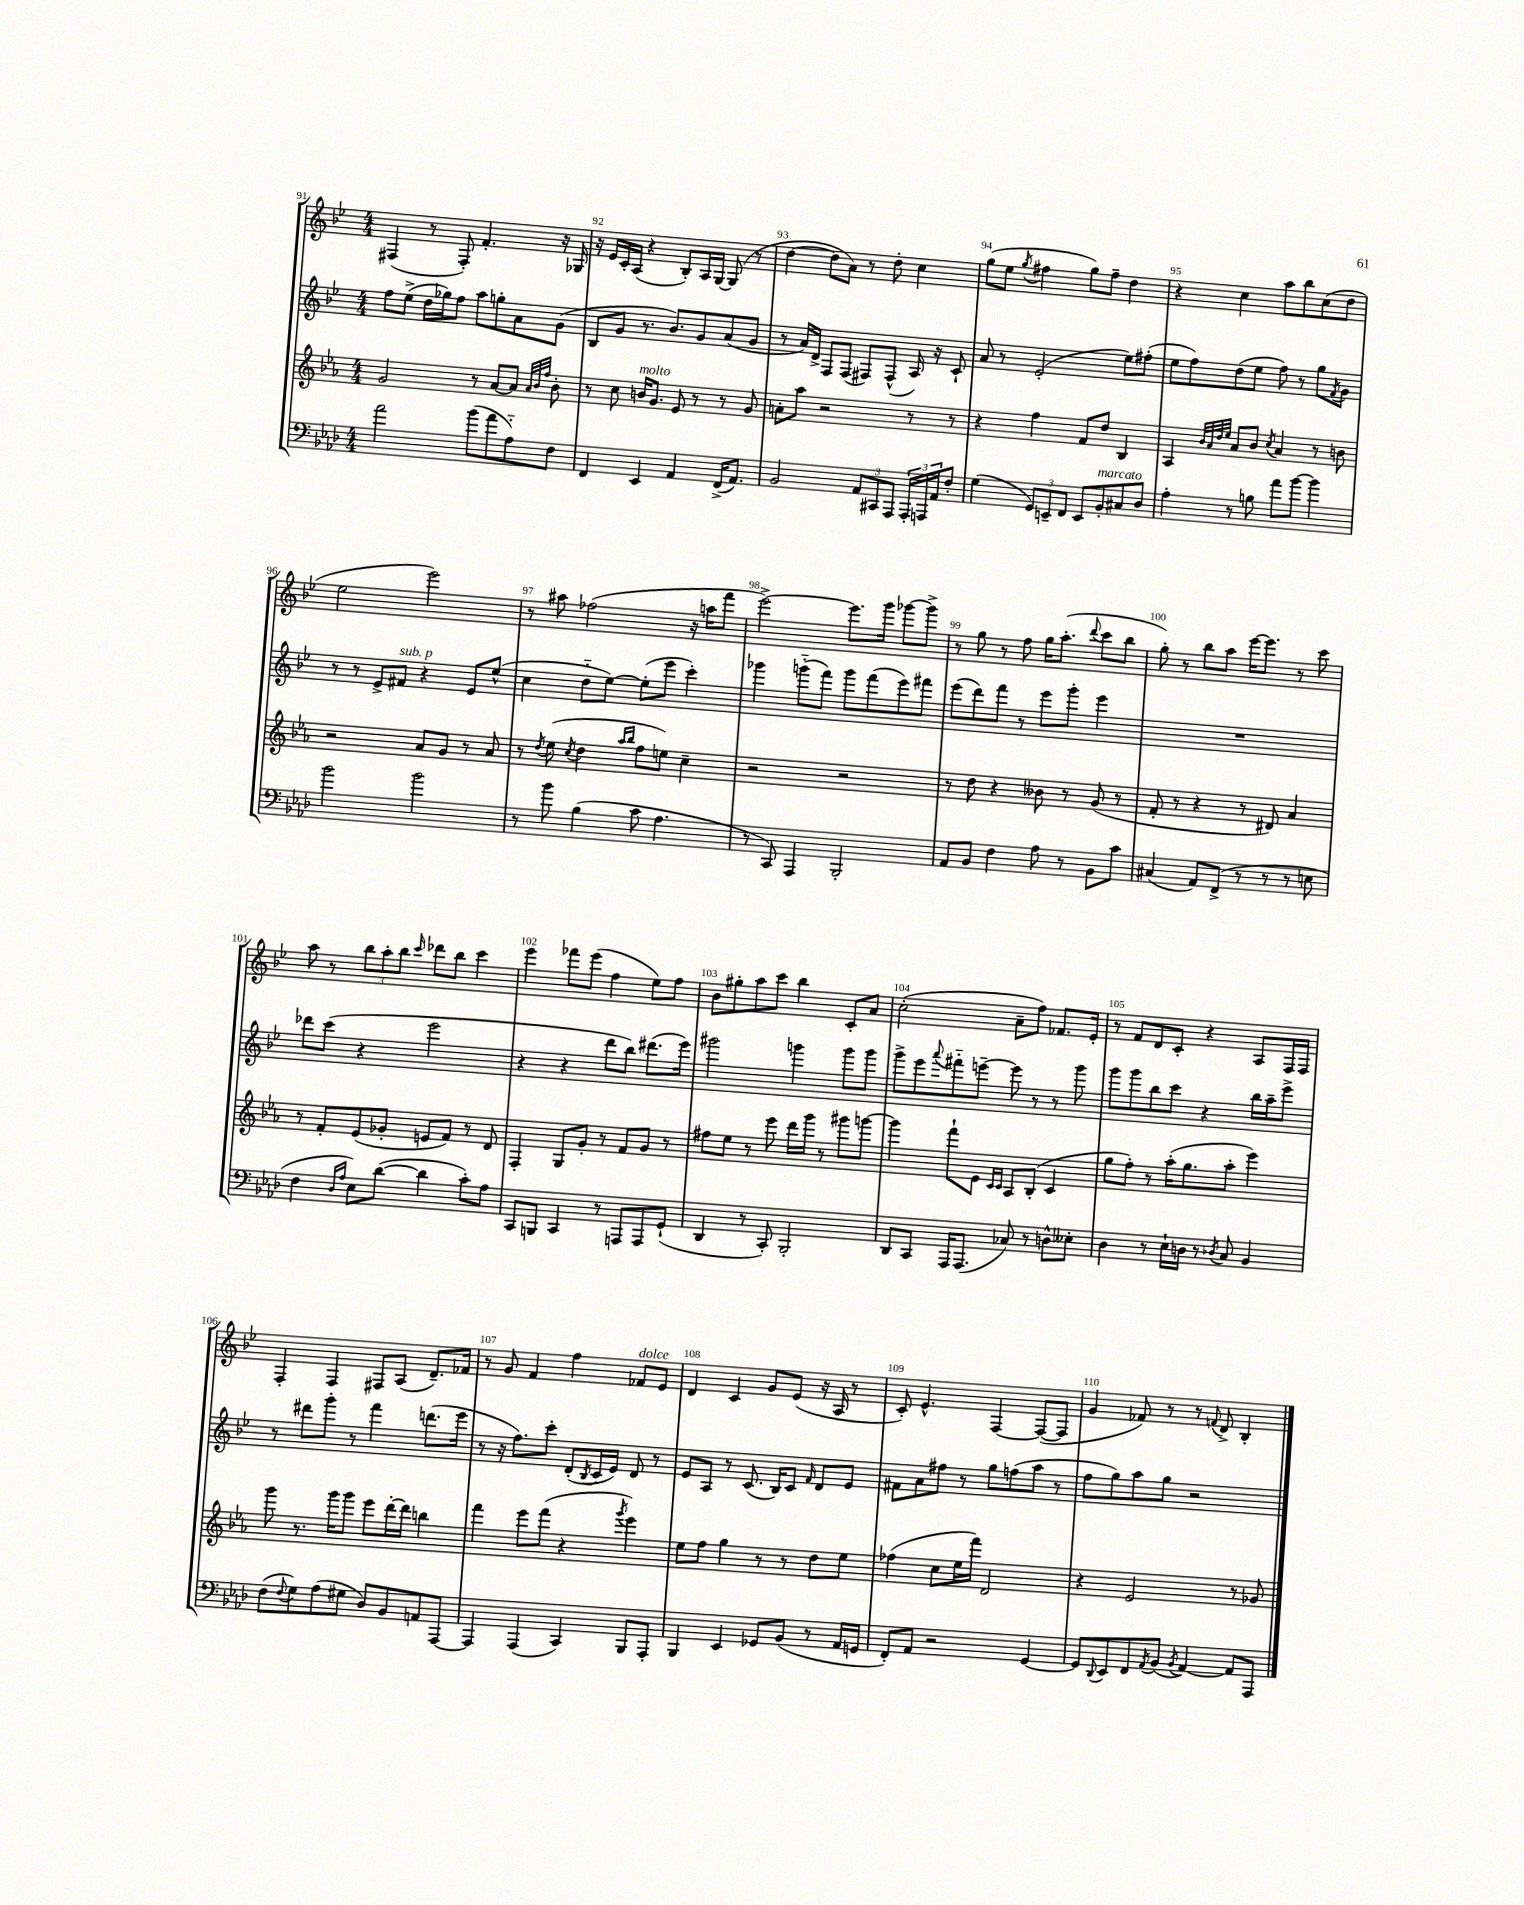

**kern	**kern	**kern	**kern
*staff4	*staff3	*staff2	*staff1
*clefF4	*clefG2	*clefG2	*clefG2
*k[b-e-a-d-]	*k[b-e-a-]	*k[b-e-]	*k[b-e-]
*M4/4	*M4/4	*M4/4	*M4/4
2a-\	2g/	8ff\L	(4F#/
.	.	(8ee-^\J	.
.	.	16dd\LL	8r
.	.	16gg-\J)	.
.	.	8ff\J	8F#'/)
(8b-\L	8r	8aa\L	4.f'/
8a-\	[8a-/L	8gg'\	.
8A-'~\)	8a-/]J	8a\	.
.	32qqa-/LLL	.	.
.	32qqb-/	.	.
.	32qqff/JJJ	.	.
8F\J	8b-'\	(8g\J	16r
.	.	.	16G-/
=	=	=	=
4FF/	8r	8B-/L	16r
.	.	.	16e-/LL
.	8cc\	8g/J	16c'/
.	.	.	(16A/JJ
4EE-/	16b/LK	8.r	4r
.	8.g/J	.	.
.	.	8.b-/L)	.
4AA-/	8e-/	.	8B-'/L)
.	8r	8g/	16A/L
.	.	.	[16G/JJ
(16FF^/LK	8r	(8a/	(8G/]
8.AA-/J)	.	.	.
.	8g/	8g/J	8r
=	=	=	=
2BB-/	8a'\L	8r	[4dd\
.	8aa-\J	16a/LL)	.
.	.	16d^/JJ	.
.	2r	8F/L	8dd\]L
.	.	(8F/J	8a\J)
12AA-/L	.	8F#/L)	8r
12CC#/	.	.	.
.	.	(8F#^^/J	8dd'\
12AAA-/J	.	.	.
24AAA-'/LL	8r	16A/)	4cc\
24AAA/	.	.	.
.	.	16r	.
24AA-/J	.	.	.
8F'/J	8r	8c`/	.
=	=	=	=
(4G\	4r	8a/	(8gg\L
.	.	8r	8ee-\J
.	.	.	8qgg/
12GG/L)	4ff\	(2e-'/	4ff#\
12EE~/	.	.	.
12FF/J	.	.	.
8EE/L	8f/L	.	8gg\L)
8BB-'/	8dd/J	.	8ff#~\J
8C#/	4B-/	8ee-\L)	4dd\
8D-/J	.	(8ff#'\J	.
=	=	=	=
4A-'\	4A-/	8ee-\L	4r
.	.	8ff\)	.
.	32qqb-/LLL	.	.
.	32qqa-/	.	.
.	32qqdd/	.	.
.	32qqee-/JJJ	.	.
8r	8a-/L	(8dd\	4cc\
8B\	8b-/J	8ee-\J	.
.	8qcc/	.	.
8a-\L	4a-/	8ff\)	8aa\L
[8b-\J	.	8r	8bb-\
4b-\]	8r	8gg\L	(8cc\
.	.	8qf/	.
.	8b\	8g\J	8dd\J
=	=	=	=
2b-\	2r	8r	2ee-\
.	.	8r	.
.	.	8e-^/L	.
.	.	8f#/J	.
2b-\	8a-/L	4r	2eee-\)
.	8g/J	.	.
.	8r	8e-/L	.
.	8a-/	(8ee-^^/J	.
=	=	=	=
8r	8r	4cc\	8r
.	8qdd/	.	.
8b-\	(8ee-\	.	8aa#\
.	8qcc/	.	.
(4B-\	4dd\	8dd'~\L	(2ff-\
.	.	[8ee-\J)	.
.	16qqaa-/LL	.	.
.	16qqbb-/JJ	.	.
8c\	8ff\L	(8ee-'\]L	.
4.A-\	8ee\J)	8eee-\J	.
.	4cc~\	4ccc'\)	16r
.	.	.	16aa\LK
.	.	.	8fff\J
=	=	=	=
8r	2r	4ggg-\	[2eee-^\)
8CC/)	.	.	.
4AAA-/	.	(8ggg'~\L	.
.	.	8fff\J)	.
2BBB-'/	2r	8ggg\L	8.eee-\]L
.	.	(8fff\	.
.	.	.	16ggg\Jk
.	.	8eee-\)	[8ggg-\L
.	.	8fff#\J	8ggg-^\]J
=	=	=	=
8AA-/L	8r	(8eee-\L	8r
8BB-/J	8dd\	8ddd\)	8gg\
4F\	4r	8fff\J	8r
.	.	8r	8ff\
8A-\	8b--\	8eee-\L	16gg\LK
.	.	.	(8.aa'\J
8r	8r	8ggg'\J	.
.	.	.	8qqddd/
8BB-\L	(8g/	4eee-\	8ccc\L
8c\J	8r	.	8bb-\J
=	=	=	=
(4C#/	8f'/	1r	8gg'\)
.	8r	.	8r
8AA-/L)	4r	.	8bb-\L
(8FF^/J	.	.	8aa\J
8r	8r	.	[16eee-\LK
.	.	.	8.eee-\]J
8r	8d#/)	.	.
8r	4a-/	.	8r
8E\	.	.	8ccc\
=	=	=	=
4F\	8r	8ddd-\L	8aa\
.	8f'/L	(8ccc\J	8r
16qqD-/LL	.	.	.
16qqA-/JJ	.	.	.
8E-\L)	(8e-/	4r	12bb-\L
.	.	.	12aa'\
([8d-\J	8g-'/J	.	.
.	.	.	12bb-\J
.	.	.	16qqccc/
4d-\]	8e/L	2eee-\	8ddd-\L
.	8f/J)	.	8bb-\J
8c'\L)	8r	.	4ccc\
8A-\J	8d/	.	.
=	=	=	=
8CC/L	4F'/	4r	4eee-\
8BBB/J	.	.	.
4CC/	8G/L	4r	8fff-\L
.	8g'/J	.	(8eee-\J
8r	8r	8ddd\L	4ff\
8AAA/L	8f/L	8bb-\J)	.
8AAA/	8g/J	(8.ddd#\L	8ee-\L)
(8GG`/J	8r	.	8ff\J
.	.	16eee-\Jk)	.
=	=	=	=
4DD-/	8ff#\L	2ggg#\	8b-\L
.	8ee-\J	.	8gg#'\
8r	8r	.	8aa\
8CC'/)	8eee-\	.	8ccc\J
2BBB-'/	16ddd\LL	4ggg\	4bb-\
.	16ggg\JJ	.	.
.	8r	.	.
.	8ggg#\L	8ggg\L	8c'/L
.	[8ggg\J	8ggg\J	8a/J
=	=	=	=
8DD-/L	4ggg\]	8ggg^\L	(2cc'\
8CC/J	.	8eee-\	.
.	.	8qqaaa/	.
16AAA-/LK	8fff`\L	8fff#'~\	.
(8.AAA-/J	.	.	.
.	8e-\J	[8eee~\J	.
.	16qqc/LL	.	.
.	16qqc/JJ	.	.
8C-/)	8A-/L	8eee\]	8a~\L
8r	(8B-'/J	8r	8ff\J)
8D^^\L	4c/	8r	8.f-/L
8E--'\J	.	8ggg\	.
.	.	.	16e-'/Jk
=	=	=	=
4D-\	8gg\L	8ggg\L	8r
.	8ff'\J)	8ggg\	8f/L
8r	8r	8bb-\	8d/
16E-`\LL	(16aa-'\LK	8ccc\J	8c'/J
16D\JJ	8.gg\	.	.
8r	.	4r	4r
8qD-/	.	.	.
8C/	8aa-'\J	.	.
4BB-/	4eee-\)	16bb-\LL	8A/L
.	.	16aa~\J	.
.	.	8eee-^\J	16F/L
.	.	.	16F/JJ
=	=	=	=
(8F\L	8ggg\	8r	4F'/
8qqF/	.	.	.
8G\)	8.r	8ddd#\L	.
(8A-\	.	8ggg'\J	4F/
.	16ggg\LK	.	.
8G#\J	8ggg\J	8r	.
8D-/L)	8eee-\L	4fff\	8F#/L
8BB-/	[16ddd'\L	.	(8A/J
.	16ddd\]JJ	.	.
8AA/	4bb\	(8.ddd\L	8.d~/L)
[8AAA-/J	.	.	.
.	.	16eee-\Jk	16f-/Jk
=	=	=	=
4AAA-/]	4fff\	8r	8r
.	.	16r	8g/
.	.	8.ff\L)	.
(4AAA-/	8eee-\L	.	4f/
.	(8fff\J	8ccc'\J	.
4CC/)	4r	(8d'/L	4ff\
.	.	8qB-/	.
.	.	16c/L	.
.	.	16e-/JJ)	.
.	8qggg/	.	.
8BBB-/L	4eee-\)	8d/	8f-/L
8AAA-'/J	.	8r	8e-/J
=	=	=	=
4BBB-/	8ee-\L	8e-/L	4d/
.	8ff\J	8A/J	.
4EE-/	4gg\	8r	4c/
.	.	(8.c/	.
8GG-/L	8r	.	8g/L
.	.	16B-/LK)	.
(8BB-/J	8r	8c/J	(8e-/J
.	.	16qqf/	.
8r	8dd\L	8d/L	16r
.	.	.	16A/
16AA-/LL	8ee-\J	8e-/J	8r
16GG/JJ	.	.	.
=	=	=	=
8FF'/L)	(4ff-\	8f#\L	8c'/)
8AA-/J	.	8a\	4.e-^^/
2r	8cc\L	8ff#\J	.
.	16ee-\L	8r	.
.	16fff\JJ)	.	.
.	2d/	8gg\L	[4F/
.	.	(8ff\	.
[4GG/	.	8aa\J	(8F/_L
.	.	8r	8F/]J
=	=	=	=
8GG/]L	4r	8ff\L	4g/
8qqDD-/	.	.	.
8EE-/	.	8gg\)	.
8FF/	2e-/	8aa\	8f-/)
8qAA-/	.	.	.
(8BB-/J	.	8gg\J	8r
8qBB-/	.	.	.
[4AA-/)	.	2r	8r
.	.	.	8qqf/
.	.	.	8d^/
8AA-/]L	8r	.	4B-'/
8AAA-/J	8g-/	.	.
==	==	==	==
*-	*-	*-	*-
